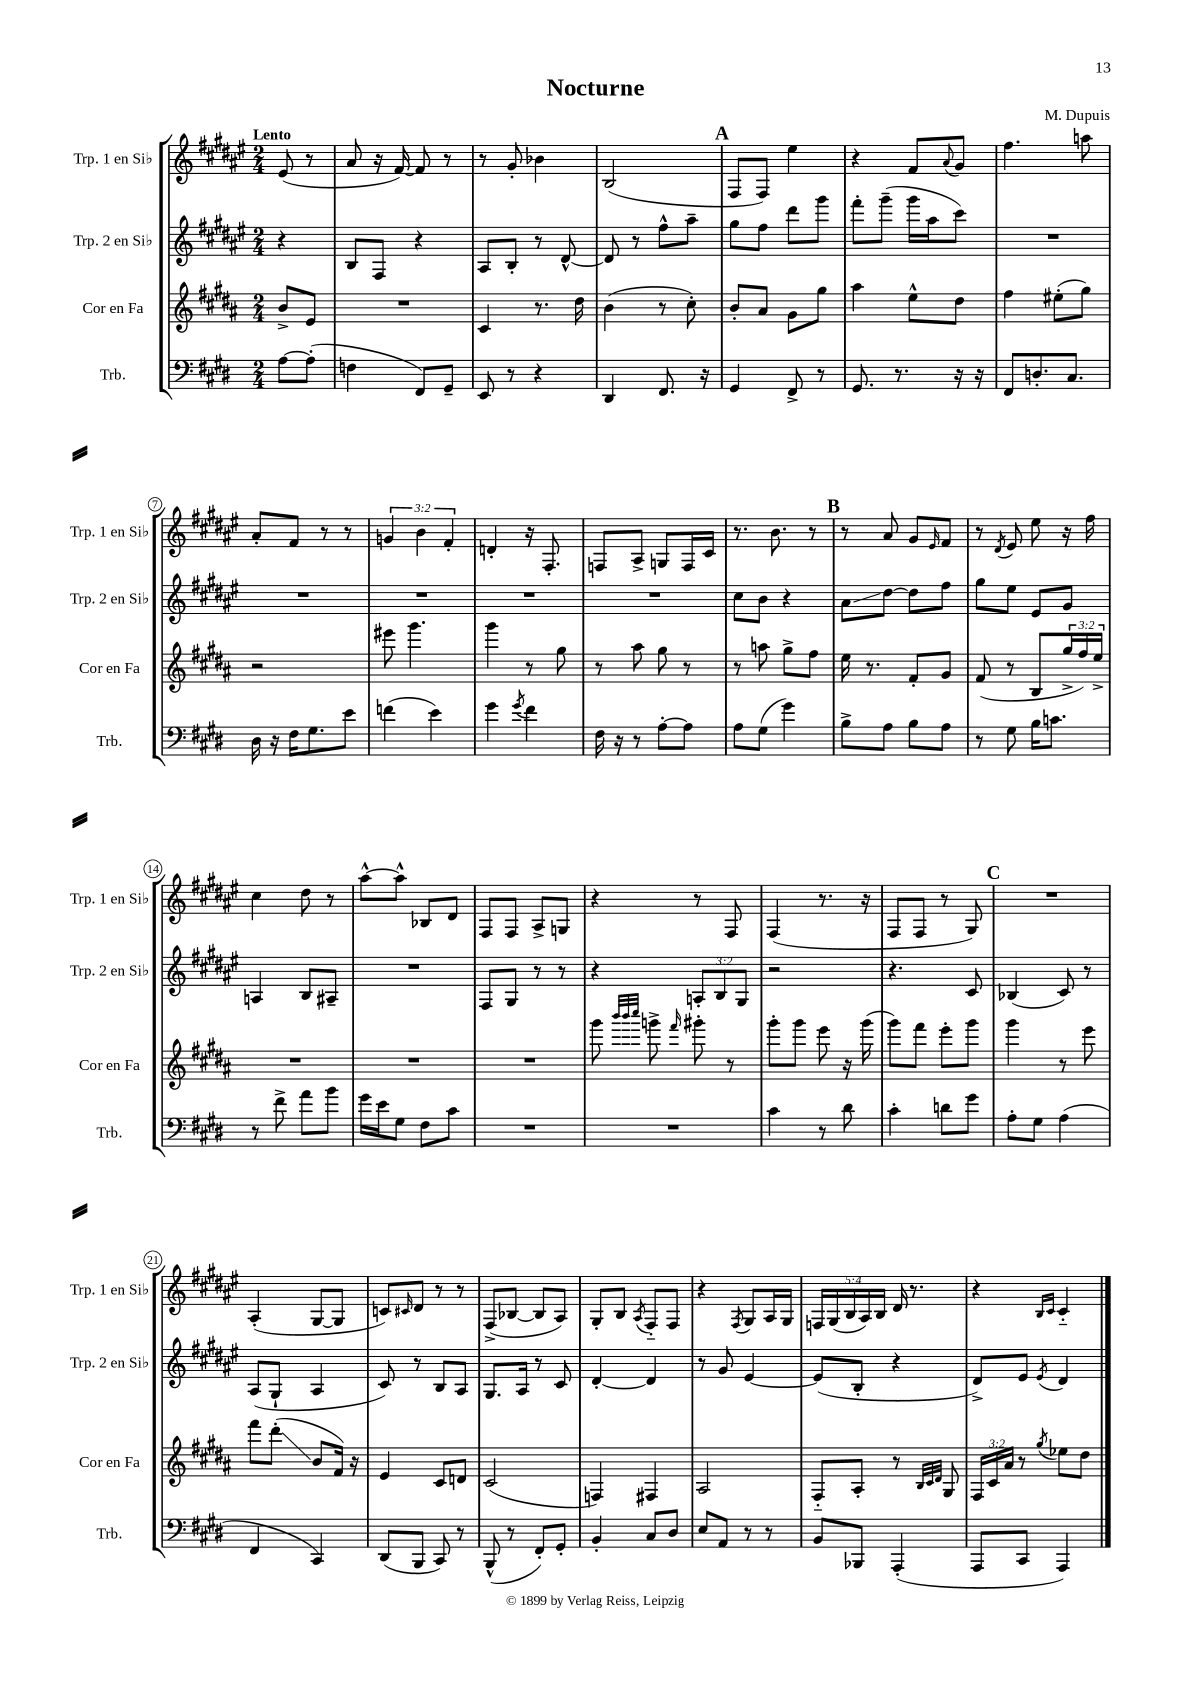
\header { title = "Nocturne" composer = "M. Dupuis" }
<<
\new StaffGroup <<
\new Staff = "s0" \with { instrumentName = "Trp. 1 en Sib" shortInstrumentName = "Trp. 1 en Sib" } {
    \clef treble \key fis \major \numericTimeSignature \time 2/4 \override Staff.TupletNumber.text = #tuplet-number::calc-fraction-text \partial 4 \tempo "Lento"
    eis'8( r8 |
    ais'8 r16 fis'16~) fis'8 r8 |
    r8 gis'8-. bes'4 |
    b2( |
    \mark \markup { \bold "A" } fis8 fis8) eis''4 |
    r4 fis'8 \appoggiatura { ais'8 } gis'8 |
    fis''4. a''8 |
    ais'8-. fis'8 r8 r8 |
    \tuplet 3/2 { g'4 b'4 fis'4-. } |
    d'4-. r16 fis8.-. |
    f8 ais8-> g8 f16 cis'16 |
    r8. b'8. r8 |
    \mark \markup { \bold "B" } r8 ais'8 gis'8 \grace { eis'16 } fis'8 |
    r8 \acciaccatura { dis'8 } eis'8 eis''8 r16 fis''16 |
    cis''4 dis''8 r8 |
    ais''8~-^ ais''8-^ bes8 dis'8 |
    fis8 fis8 ais8-> g8 |
    r4 r8 fis8 |
    fis4( r8. r16 |
    fis8 fis8 r8 gis8) |
    \mark \markup { \bold "C" } R2 |
    ais4-.( gis8~ gis8 |
    c'8) \grace { cis'16 } dis'8 r8 r8 |
    fis8->( bes8~ bes8 ais8) |
    gis8-. b8 \acciaccatura { ais8 } fis8-_ fis8 |
    r4 \acciaccatura { fis8 } gis8 ais16 gis16 |
    \tuplet 5/4 { f16 gis16( b16 ais16) b16 } dis'16 r8. |
    r4 \grace { b16 cis'16 } cis'4-_ \bar "|." |
}
\new Staff = "s1" \with { instrumentName = "Trp. 2 en Sib" shortInstrumentName = "Trp. 2 en Sib" } {
    \clef treble \key fis \major \numericTimeSignature \time 2/4 \override Staff.TupletNumber.text = #tuplet-number::calc-fraction-text \partial 4
    r4 |
    b8 fis8 r4 |
    ais8 b8-. r8 dis'8~-^ |
    dis'8 r8 fis''8-^ ais''8-- |
    \mark \markup { \bold "A" } gis''8 fis''8 dis'''8 gis'''8 |
    fis'''8-. gis'''8--( gis'''16 ais''16 cis'''8) |
    R2 |
    R2 |
    R2 |
    R2 |
    R2 |
    cis''8 b'8 r4 |
    \mark \markup { \bold "B" } ais'8\glissando dis''8~ dis''8 fis''8 |
    gis''8 eis''8 eis'8 gis'8 |
    a4 b8 ais8-- |
    R2 |
    fis8 gis8 r8 r8 |
    r4 \tuplet 3/2 { a8-. b8 gis8 } |
    r2 |
    r4. cis'8 |
    \mark \markup { \bold "C" } bes4( cis'8) r8 |
    ais8( gis8-! ais4 |
    cis'8) r8 b8 ais8 |
    gis8. ais16 r8 cis'8 |
    dis'4~-. dis'4 |
    r8 gis'8 eis'4~ |
    eis'8( b8-. r4 |
    dis'8->) eis'8 \acciaccatura { eis'8 } dis'4 \bar "|." |
}
\new Staff = "s2" \with { instrumentName = "Cor en Fa" shortInstrumentName = "Cor en Fa" } {
    \clef treble \key b \major \numericTimeSignature \time 2/4 \override Staff.TupletNumber.text = #tuplet-number::calc-fraction-text \partial 4
    b'8-> e'8 |
    R2 |
    cis'4 r8. dis''16 |
    b'4( r8 cis''8-.) |
    \mark \markup { \bold "A" } b'8-. ais'8 gis'8 gis''8 |
    ais''4 e''8-^ dis''8 |
    fis''4 eis''8-.( gis''8) |
    r2 |
    eis'''8 gis'''4. |
    gis'''4 r8 gis''8 |
    r8 ais''8 gis''8 r8 |
    r8 a''8 gis''8-> fis''8 |
    \mark \markup { \bold "B" } e''16 r8. fis'8-. gis'8 |
    fis'8( r8 b8 \tuplet 3/2 { gis''16-> fis''16) e''16-> } |
    R2 |
    R2 |
    R2 |
    gis'''8 \grace { b'''32 b'''32 cis''''32 } g'''8-> \grace { fis'''16 } gis'''8-. r8 |
    gis'''8-. gis'''8 e'''8 r16 gis'''16( |
    gis'''8) fis'''8 e'''8-. gis'''8 |
    \mark \markup { \bold "C" } gis'''4 r8 e'''8 |
    fis'''8 dis'''8-.\glissando( b'8 fis'16) r16 |
    e'4 cis'8 d'8 |
    cis'2( |
    f4) fis4 |
    ais2 |
    fis8-_ ais8-. r8 \grace { b32 cis'32 dis'32 } gis8 |
    \tuplet 3/2 { fis16 cis'16 ais'16 } r8 \acciaccatura { gis''8 } ees''8 dis''8 \bar "|." |
}
\new Staff = "s3" \with { instrumentName = "Trb." shortInstrumentName = "Trb." } {
    \clef bass \key e \major \numericTimeSignature \time 2/4 \partial 4
    a8~ a8-.( |
    f4 fis,8) gis,8-- |
    e,8 r8 r4 |
    dis,4 fis,8. r16 |
    \mark \markup { \bold "A" } gis,4 fis,8-> r8 |
    gis,8. r8. r16 r16 |
    fis,8 d8.-. cis8. |
    dis16 r16 fis16 gis8. e'8 |
    f'4( e'4) |
    gis'4 \acciaccatura { gis'8 } fis'4 |
    fis16 r16 r8 a8~-. a8 |
    a8 gis8( gis'4) |
    \mark \markup { \bold "B" } b8-> a8 b8 a8 |
    r8 gis8 b16 c'8. |
    r8 fis'8-> a'8 b'8 |
    gis'16 e'16 gis8 fis8 cis'8 |
    R2 |
    R2 |
    cis'4 r8 dis'8 |
    cis'4-. d'8 gis'8 |
    \mark \markup { \bold "C" } a8-. gis8 a4( |
    fis,4 cis,4) |
    dis,8( b,,8 cis,8) r8 |
    b,,8-^( r8 fis,8-.) gis,8-. |
    b,4-. cis8 dis8 |
    e8 a,8 r8 r8 |
    b,8 bes,,8 a,,4-.( |
    a,,8 cis,8 a,,4) \bar "|." |
}
>>
>>
\layout { \context { \Score \override BarNumber.stencil = #(make-stencil-circler 0.1 0.3 ly:text-interface::print) } }
